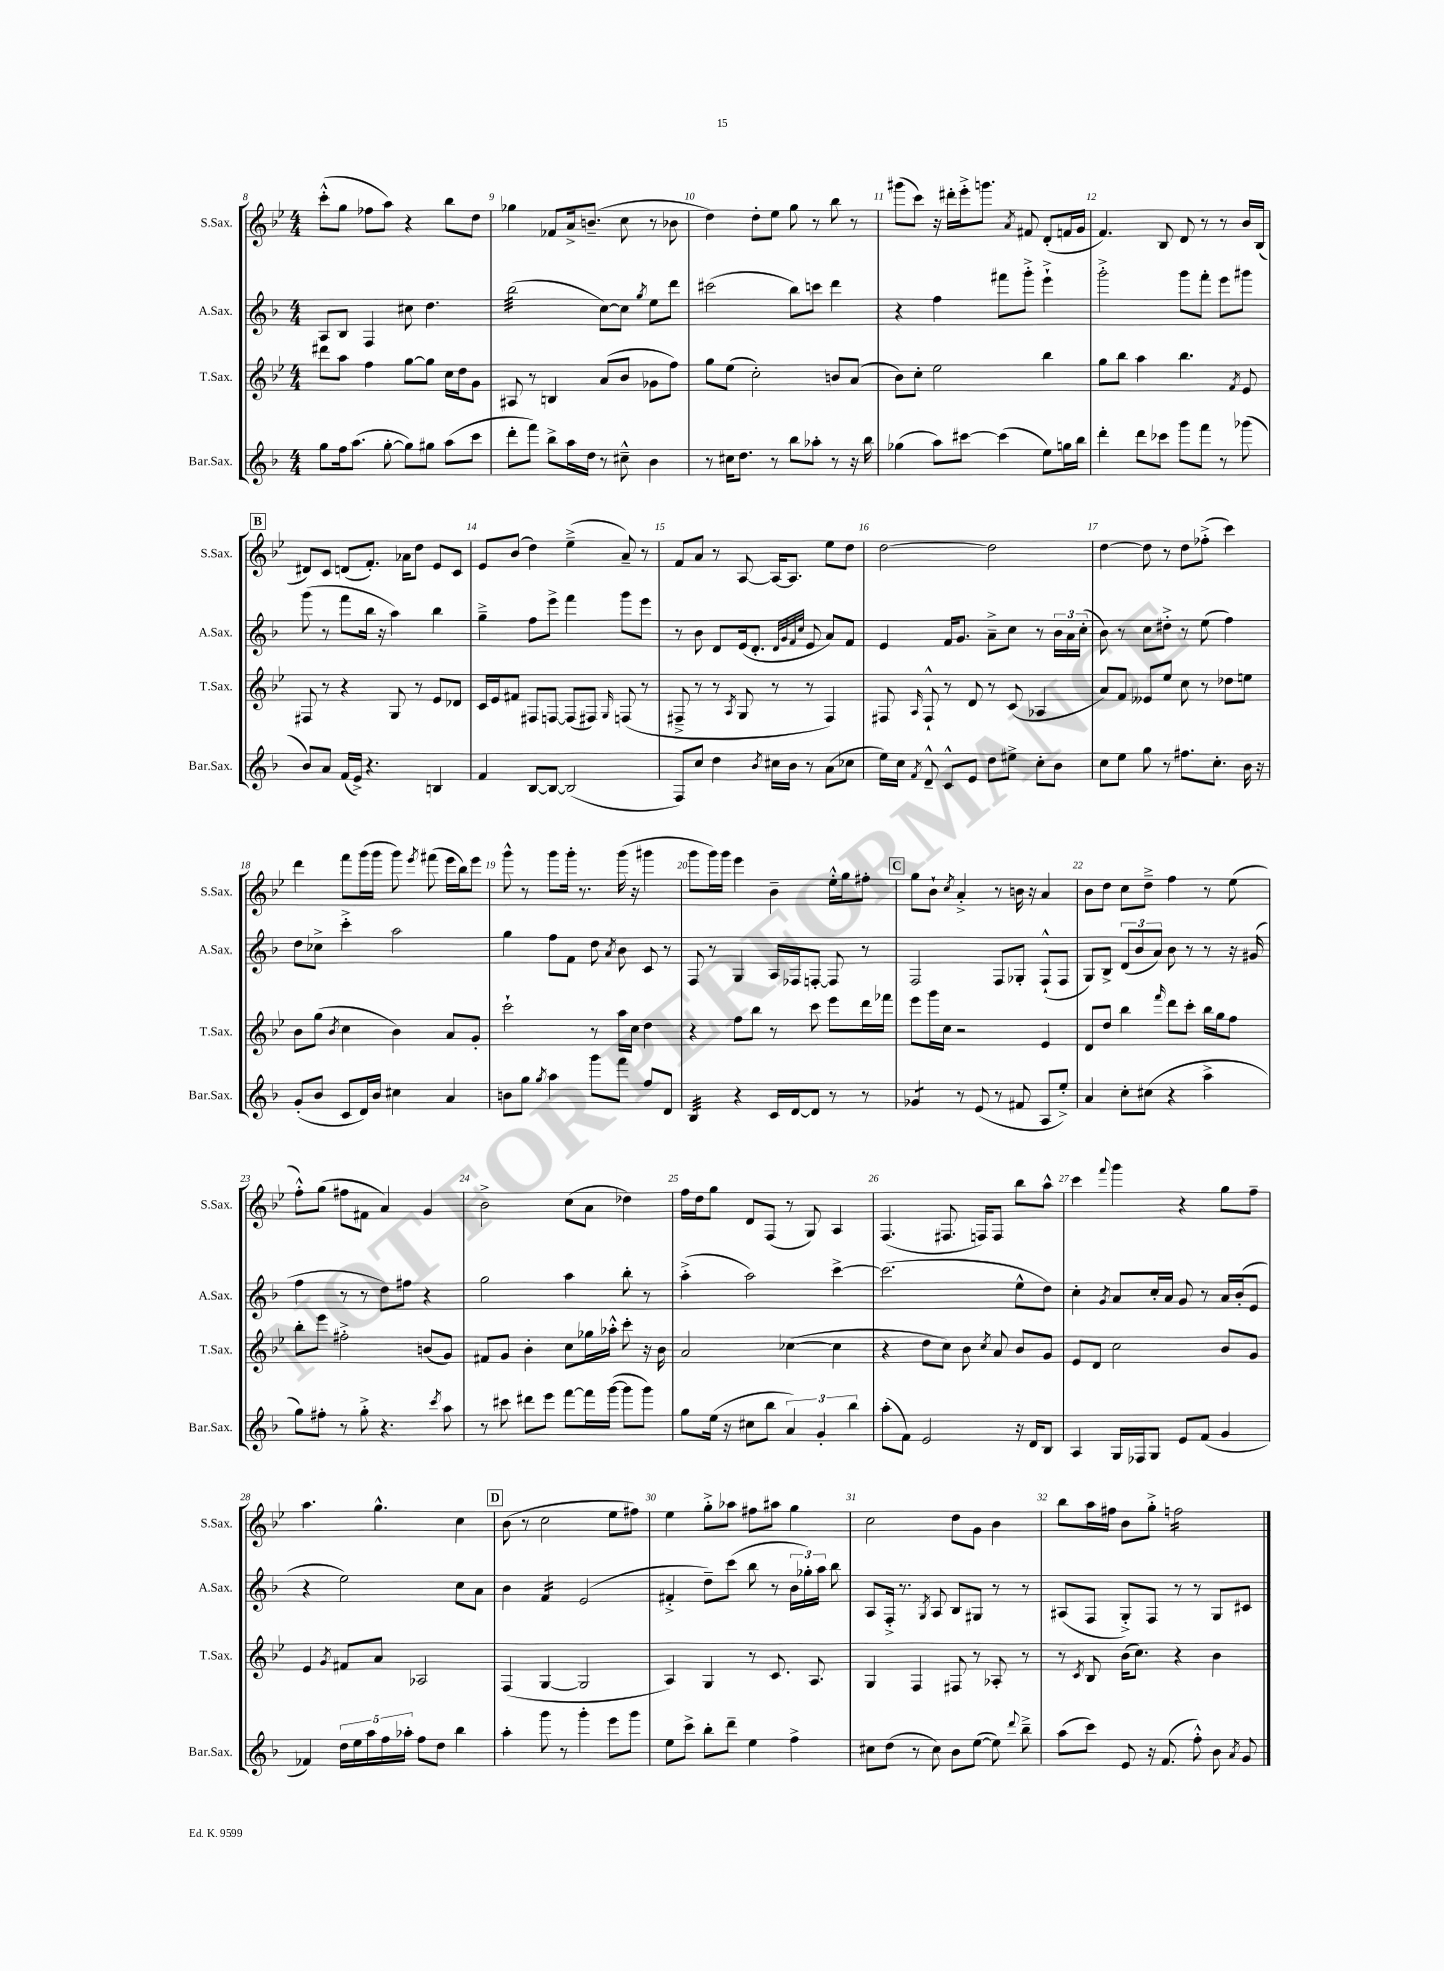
<<
\new StaffGroup <<
\new Staff = "s0" \with { instrumentName = "S.Sax." shortInstrumentName = "S.Sax." } {
    \clef treble \key bes \major \numericTimeSignature \time 4/4
    \autoBeamOff c'''8[-.-^( g''8] fes''8[ a''8]) r4 bes''8[ d''8] |
    ges''4 fes'8[ a'16-> b'8.]--( c''8 r8 bes'8 |
    d''4) d''8[-. ees''8] g''8 r8 bes''8 r8 |
    gis'''8[( c'''8]) r16 dis'''16[-. ees'''16-.-> g'''8.] \acciaccatura { a'8 } fis'8 d'8[-.( f'16 g'16] |
    f'4.) bes8 d'8 r8 r8 bes'16[ bes16]( |
    \mark \markup { \box "B" } dis'8[) c'8] d'8[( f'8.]-.) aes'16[ d''8] ees'8[ c'8] |
    ees'8[ bes'8]( d''4) ees''4--->( a'8--) r8 |
    f'8[ a'8] r8 a8~ a16[~ a8.] ees''8[ d''8] |
    d''2~ d''2 |
    d''4~ d''8 r8 d''8[ fes''8]-.->( c'''4) |
    d'''4 f'''8[ g'''16( g'''16] g'''8) \acciaccatura { ees'''8 } fis'''8( ees'''16[ bes''16) ees'''8] |
    g'''8-^ r8 g'''8[ g'''16]-. r8. g'''16( r16 gis'''4 |
    g'''8[ g'''16) g'''16] ees'''4 bes'4-- ees''16[-.-^ g''16 fis''8]-. |
    \mark \markup { \box "C" } g''8[ bes'8]-! \acciaccatura { c''8 } a'4-.-> r8 b'16 r16 a'4 |
    bes'8[ d''8] c''8[ d''8]---> f''4 r8 ees''8( |
    f''8[-.-^) g''8]( fis''8[ fis'8] a'4) g'4 |
    bes'2-> c''8[( a'8] des''4) |
    f''16[ d''16 g''8] d'8[ f8]( r8 g8) a4 |
    f4.( fis8. f16[) f8] bes''8[ a''8]-^ |
    c'''4 \appoggiatura { f'''8 } g'''4 r4 g''8[ f''8]-- |
    a''4. g''4.-^ c''4 |
    \mark \markup { \box "D" } bes'8( r8 c''2 ees''8[ fis''8]) |
    ees''4 g''8[-.-> aes''8] fis''8[ ais''8] g''4 |
    c''2 d''8[ g'8] bes'4 |
    bes''8[ a''16 fis''16] bes'8[ g''8]-.-> f''2:16 \bar "|." |
}
\new Staff = "s1" \with { instrumentName = "A.Sax." shortInstrumentName = "A.Sax." } {
    \clef treble \key f \major \numericTimeSignature \time 4/4
    \autoBeamOff a8[ bes8] f4 cis''8 d''4. |
    bes''2:32( c''8[~) c''8] \acciaccatura { g''8 } e''8[ d'''8] |
    cis'''2( bes''8[) c'''8] d'''4 |
    r4 f''4 fis'''8[ g'''8]-.-> e'''4-!-> |
    g'''2-.-> g'''8[ f'''8]-. e'''8[ gis'''8] |
    \mark \markup { \box "B" } g'''8( r8 f'''8[ bes''16] r16 a''4) bes''4 |
    g''4---> f''8[ e'''8]-> f'''4 g'''8[ e'''8] |
    r8 bes'8 d'8[ e'16( d'8.]-. \grace { d'32[ g'32 f'32 c''32] } e'8 a'8[) f'8] |
    e'4 f'16[ g'8.] a'8[---> c''8] r8 \tuplet 3/2 { bes'16[ a'16 c''16]-.( } |
    bes'8) r8 c''8[ dis''8]-.-> r8 e''8( f''4) |
    d''8[ ces''8]-> c'''4-.-> a''2 |
    g''4 f''8[ f'8] d''8 \acciaccatura { a'8 } bes'8 c'8 r8 |
    f8 r8 g4 a16[ fes16 f8]~-. f8 r8 |
    \mark \markup { \box "C" } f2 f8[ ges8]-. f8[-!-^( f8] |
    g8[) bes8]-> \tuplet 3/2 { d'8[( bes'8 a'8]) } bes'8 r8 r8 r16 gis'16( |
    f''4 r8 r8 d''8[) fis''8] r4 |
    g''2 a''4 bes''8-. r8 |
    a''4-.->( a''2) c'''4~-> |
    c'''2.( e''8[-^ d''8]) |
    c''4-. \acciaccatura { g'8 } a'8[ c''16-. a'16] g'8 r8 a'16[ bes'16-.( e'8] |
    r4 e''2) c''8[ a'8] |
    \mark \markup { \box "D" } bes'4 f'4:16 e'2( |
    fis'4-.-> d''8[--) c'''8]( bes''8 r8 \tuplet 3/2 { bes'16[ ges''16-.) a''16] } bes''8 |
    a8[ f16]-.-> r8. \acciaccatura { g8 } a8 bes8[ gis8] r8 r8 |
    ais8[( f8] g8[-.->) f8] r8 r8 g8[ cis'8] \bar "|." |
}
\new Staff = "s2" \with { instrumentName = "T.Sax." shortInstrumentName = "T.Sax." } {
    \clef treble \key bes \major \numericTimeSignature \time 4/4
    \autoBeamOff dis'''8[ a''8] f''4 g''8[~ g''8] c''16[ d''16 g'8] |
    ais8 r8 b4 a'8[( bes'8] ges'8[ f''8]) |
    g''8[ ees''8]( c''2-.) b'8[ a'8]( |
    bes'8[) c''8]-. ees''2 bes''4 |
    g''8[ bes''8] a''4 bes''4. \acciaccatura { f'8 } ees'8 |
    \mark \markup { \box "B" } fis8 r8 r4 g8 r8 ees'8[ des'8] |
    c'16[ ees'16 fis'8] fis8[ f8]~ f8[( fis8]) \grace { g16 } f8( r8 |
    fis8---> r8 r8 \acciaccatura { a8 } g8 r8 r8 fis4) |
    fis8 \grace { a16 } fis8-!-^ r8 d'8 r8 c'8( aes4 |
    a'8[) f'8] eeses'8[ ees''8] c''8 r8 des''8[ e''8] |
    bes'8[ g''8]( \acciaccatura { bes'8 } c''4 bes'4) a'8[ g'8]-. |
    c'''2-! r8 a''16[ c''16] d''4 |
    r4 f''8[ bes''8] r8 c'''8 ees'''8[ d'''16 fes'''16] |
    \mark \markup { \box "C" } ees'''8[ g'''16 c''16] r2 ees'4 |
    d'8[ d''8] bes''4 \grace { f'''16 } d'''8[ c'''8]-. bes''16[ g''16 f''8] |
    bes''8[-. ees'''8] fis''2-.-> b'8[( g'8]) |
    fis'8[ g'8] bes'4-. c''8[ ges''16 aes''16]-.-^ c'''8-. r16 bes'16 |
    a'2 ces''4~( ces''4 |
    r4 d''8[ c''8]) bes'8 \acciaccatura { c''8 } a'8 bes'8[ g'8] |
    ees'8[ d'8] c''2 bes'8[ g'8] |
    ees'4 \acciaccatura { g'8 } fis'8[ a'8] aes2 |
    \mark \markup { \box "D" } f4( g4~ g2 |
    a4) g4 r8 c'8. a8. |
    g4 f4 fis8 r8 aes8-. r8 |
    r8 \acciaccatura { c'8 } bes8 bes'16[( c''8.]) r4 bes'4 \bar "|." |
}
\new Staff = "s3" \with { instrumentName = "Bar.Sax." shortInstrumentName = "Bar.Sax." } {
    \clef treble \key f \major \numericTimeSignature \time 4/4
    \autoBeamOff g''8[ f''16 a''8.]( g''8~-. g''8[) gis''8] a''8[( c'''8] |
    d'''8[-. f'''8]) bes''8[-> a''16 d''16] r8 cis''8---^ bes'4 |
    r8 cis''16[ d''8.] r8 bes''8[ aes''8]-. r8 r16 bes''16 |
    ges''4( a''8[) cis'''8]~ cis'''4( e''8[) g''16 bes''16] |
    d'''4-. d'''8[ ces'''8] g'''8[ f'''8] r8 ges'''8( |
    \mark \markup { \box "B" } bes'8[) a'8] f'16[( e'16]->) r4. b4 |
    f'4 bes8[~ bes8]~ bes2( |
    f8[) c''8] d''4 \acciaccatura { bes'8 } cis''16[ bes'16] r8 a'8[( ces''8] |
    e''16[) c''16] \acciaccatura { f'8 } d'8---^ c'8[-^ e'8] d''8[ eis''8]-> c''8[-. bes'8] |
    c''8[ e''8] g''8 r8 fis''8.[ c''8.]-. bes'16 r16 |
    g'8[-.( bes'8] c'8[ d'16) bes'16] cis''4 a'4 |
    b'8[ g''8] \acciaccatura { g''8 } a''4 g'''8[ f'''8] f''8[ d'8] |
    bes4:32 r4 c'16[ d'16~ d'8] r8 r8 |
    \mark \markup { \box "C" } ges'4:8 r8 e'8( r8 fis'8 a8[ e''8]-.->) |
    a'4 c''8[-. cis''8]( r4 a''4-> |
    g''8[) fis''8]-. r8 g''8-.-> r4. \acciaccatura { c'''8 } a''8 |
    r8 cis'''8 dis'''8[ e'''8] f'''8[~ f'''16 g'''16]~( g'''8[ g'''8]) |
    g''8[ e''16]( r16 cis''8[ bes''8] \tuplet 3/2 { a'4) g'4-. bes''4 } |
    a''8[-.( f'8]) e'2 r16 d'16[ bes8] |
    a4 g16[ fes16 g8] e'8[ f'8]( g'4 |
    fes'4) \tuplet 5/4 { d''16[ e''16 a''16 f''16 aes''16]-. } f''8[ d''8] bes''4 |
    \mark \markup { \box "D" } a''4-. g'''8 r8 g'''4-. e'''8[ g'''8] |
    e''8[ c'''8]-> bes''8[-. d'''8]-- e''4 f''4-> |
    cis''8[ d''8]( r8 cis''8) bes'8[ e''8]~( e''8) \appoggiatura { d'''8 } bes''8---> |
    a''8[( c'''8]) e'8 r16 f'8.( f''8-.-^) bes'8 \acciaccatura { a'8 } g'8 \bar "|." |
}
>>
>>
\layout { \context { \Score currentBarNumber = #8 \override BarNumber.break-visibility = ##(#f #t #t) barNumberVisibility = #all-bar-numbers-visible } }
